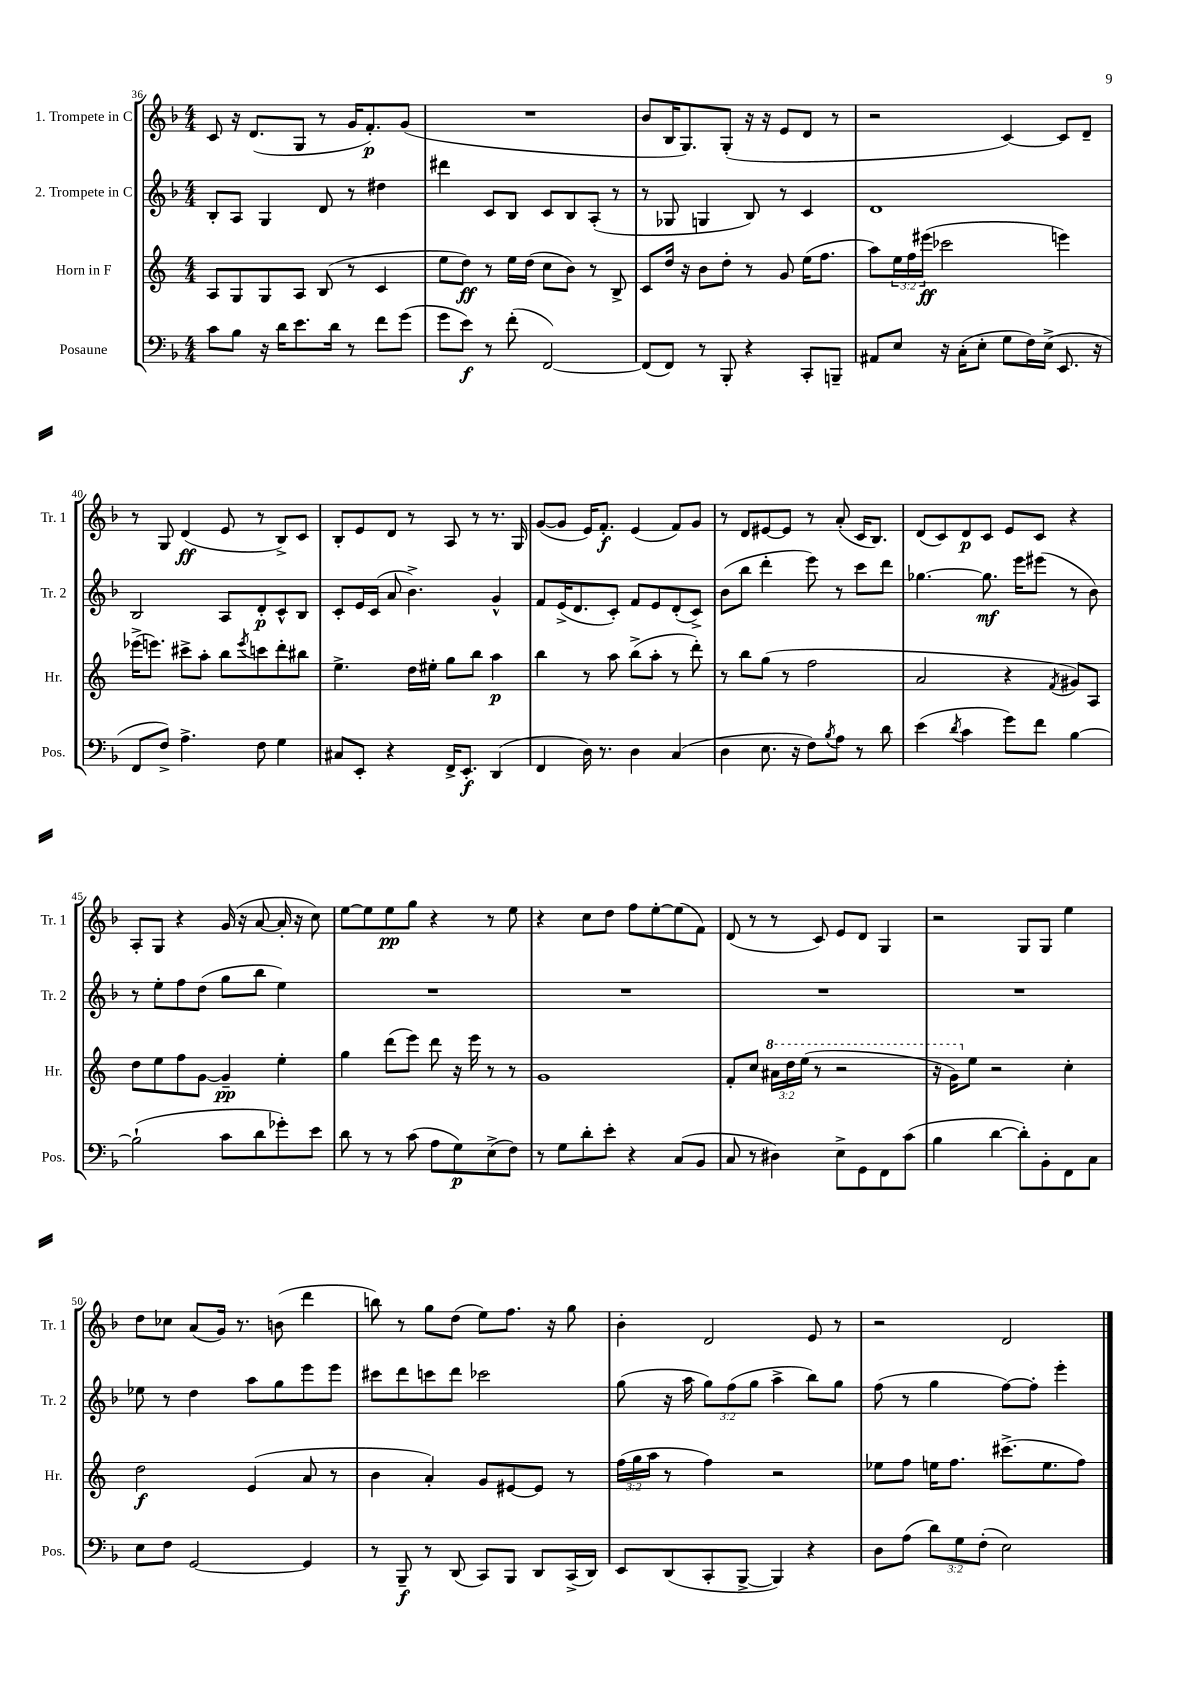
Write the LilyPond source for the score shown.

<<
\new StaffGroup <<
\new Staff = "s0" \with { instrumentName = "1. Trompete in C" shortInstrumentName = "Tr. 1" } {
    \clef treble \key f \major \numericTimeSignature \time 4/4
    c'8 r16 d'8.( g8 r8 g'16 f'8.-.\p) g'8( |
    R1 |
    bes'8 bes16 g8.) g8-.( r16 r16 e'8 d'8 r8 |
    r2 c'4~) c'8 d'8-- |
    r8 g8 d'4\ff( e'8 r8 bes8->) c'8 |
    bes8-. e'8 d'8 r8 a8 r8 r8. g16 |
    g'8~( g'8 e'16) f'8.-.\f e'4( f'8) g'8 |
    r8 d'8 eis'8~ eis'8 r8 a'8-.( c'16 bes8.) |
    d'8( c'8) d'8\p c'8 e'8 c'8 r4 |
    a8-. g8 r4 g'16( r16 a'8~ a'16-. r16 c''8) |
    e''8~ e''8 e''8\pp g''8 r4 r8 e''8 |
    r4 c''8 d''8 f''8 e''8~-. e''8( f'8) |
    d'8( r8 r8 c'8) e'8 d'8 g4 |
    r2 g8 g8 e''4 |
    d''8 ces''8 a'8( g'16) r8. b'8( d'''4 |
    b''8) r8 g''8 d''8( e''8) f''8. r16 g''8 |
    bes'4-. d'2 e'8 r8 |
    r2 d'2 \bar "|." |
}
\new Staff = "s1" \with { instrumentName = "2. Trompete in C" shortInstrumentName = "Tr. 2" } {
    \clef treble \key f \major \numericTimeSignature \time 4/4 \override Staff.TupletNumber.text = #tuplet-number::calc-fraction-text
    bes8-. a8 g4 d'8 r8 dis''4 |
    dis'''4 c'8 bes8 c'8 bes8 a8-.( r8 |
    r8 ges8 g4 bes8) r8 c'4 |
    d'1 |
    bes2 a8 d'8-.\p c'8-^ bes8 |
    c'8-. e'16 c'16( a'8 bes'4.->) g'4-^ |
    f'8 e'16->( d'8. c'8-.) f'8 e'8 d'8-.( c'8->) |
    bes'8( bes''8 d'''4-. e'''8) r8 c'''8 d'''8 |
    ges''4.~ ges''8.\mf e'''16 eis'''8( r8 bes'8) |
    r8 e''8-. f''8 d''8( g''8 bes''8 e''4) |
    R1 |
    R1 |
    R1 |
    R1 |
    ees''8 r8 d''4 a''8 g''8 e'''8 e'''8 |
    cis'''8 d'''8 c'''8 d'''8 ces'''2 |
    g''8( r16 a''16 \tuplet 3/2 { g''8) f''8( g''8 } a''4-> bes''8) g''8 |
    f''8( r8 g''4 f''8~) f''8-. e'''4-. \bar "|." |
}
\new Staff = "s2" \with { instrumentName = "Horn in F" shortInstrumentName = "Hr." } {
    \clef treble \key c \major \numericTimeSignature \time 4/4 \override Staff.TupletNumber.text = #tuplet-number::calc-fraction-text
    a8 g8 g8 a8 b8( r8 c'4 |
    e''8 d''8\ff) r8 e''16 d''16( c''8 b'8) r8 b8-> |
    c'8 d''16 r16 b'8 d''8-. r8 g'8 e''16( f''8. |
    a''8) \tuplet 3/2 { e''16 f''16 eis'''16\ff( } ces'''2 e'''4) |
    ees'''16->( e'''8.) cis'''8-> a''8-. b''8 \acciaccatura { e'''8 } c'''8 d'''8-. bis''8 |
    e''4.-> d''16 eis''16-. g''8 b''8 a''4\p |
    b''4 r8 a''8 b''8->( a''8-. r8 d'''8-.) |
    r8 b''8 g''8( r8 f''2 |
    a'2 r4 \acciaccatura { f'8 } gis'8) a8 |
    d''8 e''8 f''8 g'8~ g'4--\pp e''4-. |
    g''4 d'''8( e'''8) d'''8 r16 e'''16 r8 r8 |
    g'1 |
    f'8-. c''8 \tuplet 3/2 { \ottava #1 ais''16 d'''16 e'''16( } r8 r2 |
    r16 g''16) \ottava #0 e''8 r2 c''4-. |
    d''2\f e'4( a'8 r8 |
    b'4 a'4-.) g'8 eis'8~ eis'8 r8 |
    \tuplet 3/2 { f''16( g''16 a''16 } r8 f''4) r2 |
    ees''8 f''8 e''16 f''8. cis'''8.->( e''8. f''8) \bar "|." |
}
\new Staff = "s3" \with { instrumentName = "Posaune" shortInstrumentName = "Pos." } {
    \clef bass \key f \major \numericTimeSignature \time 4/4 \override Staff.TupletNumber.text = #tuplet-number::calc-fraction-text
    c'8 bes8 r16 d'16 e'8. d'16 r8 f'8 g'8( |
    g'8 e'8\f) r8 f'8-.( f,2~) |
    f,8( f,8) r8 bes,,8-. r4 c,8-. b,,8-- |
    ais,8 e8 r16 c16-.( e8-. g8 f16) e16->( e,8. r16 |
    f,8 f8->) a4.-> f8 g4 |
    cis8 e,8-. r4 f,16-> e,8.-.\f d,4( |
    f,4 d16) r8. d4 c4( |
    d4 e8. r16 f8) \acciaccatura { bes8 } a8 r8 d'8 |
    e'4( \acciaccatura { d'8 } c'4 g'8) f'8 bes4~ |
    bes2-!( c'8 d'8 ges'8-.) e'8 |
    d'8 r8 r8 c'8( a8 g8\p) e8->( f8) |
    r8 g8 d'8-. e'8-. r4 c8( bes,8 |
    c8 r8 dis4) e8-> g,8 f,8 c'8( |
    bes4 d'4~ d'8-.) bes,8-. f,8 c8 |
    e8 f8 g,2~ g,4 |
    r8 bes,,8--\f r8 d,8( c,8) bes,,8 d,8 c,16->( d,16) |
    e,8 d,8( c,8-. bes,,8~-> bes,,4) r4 |
    d8 a8( \tuplet 3/2 { d'8) g8 f8-.( } e2) \bar "|." |
}
>>
>>
\layout { \context { \Score currentBarNumber = #36 } }
